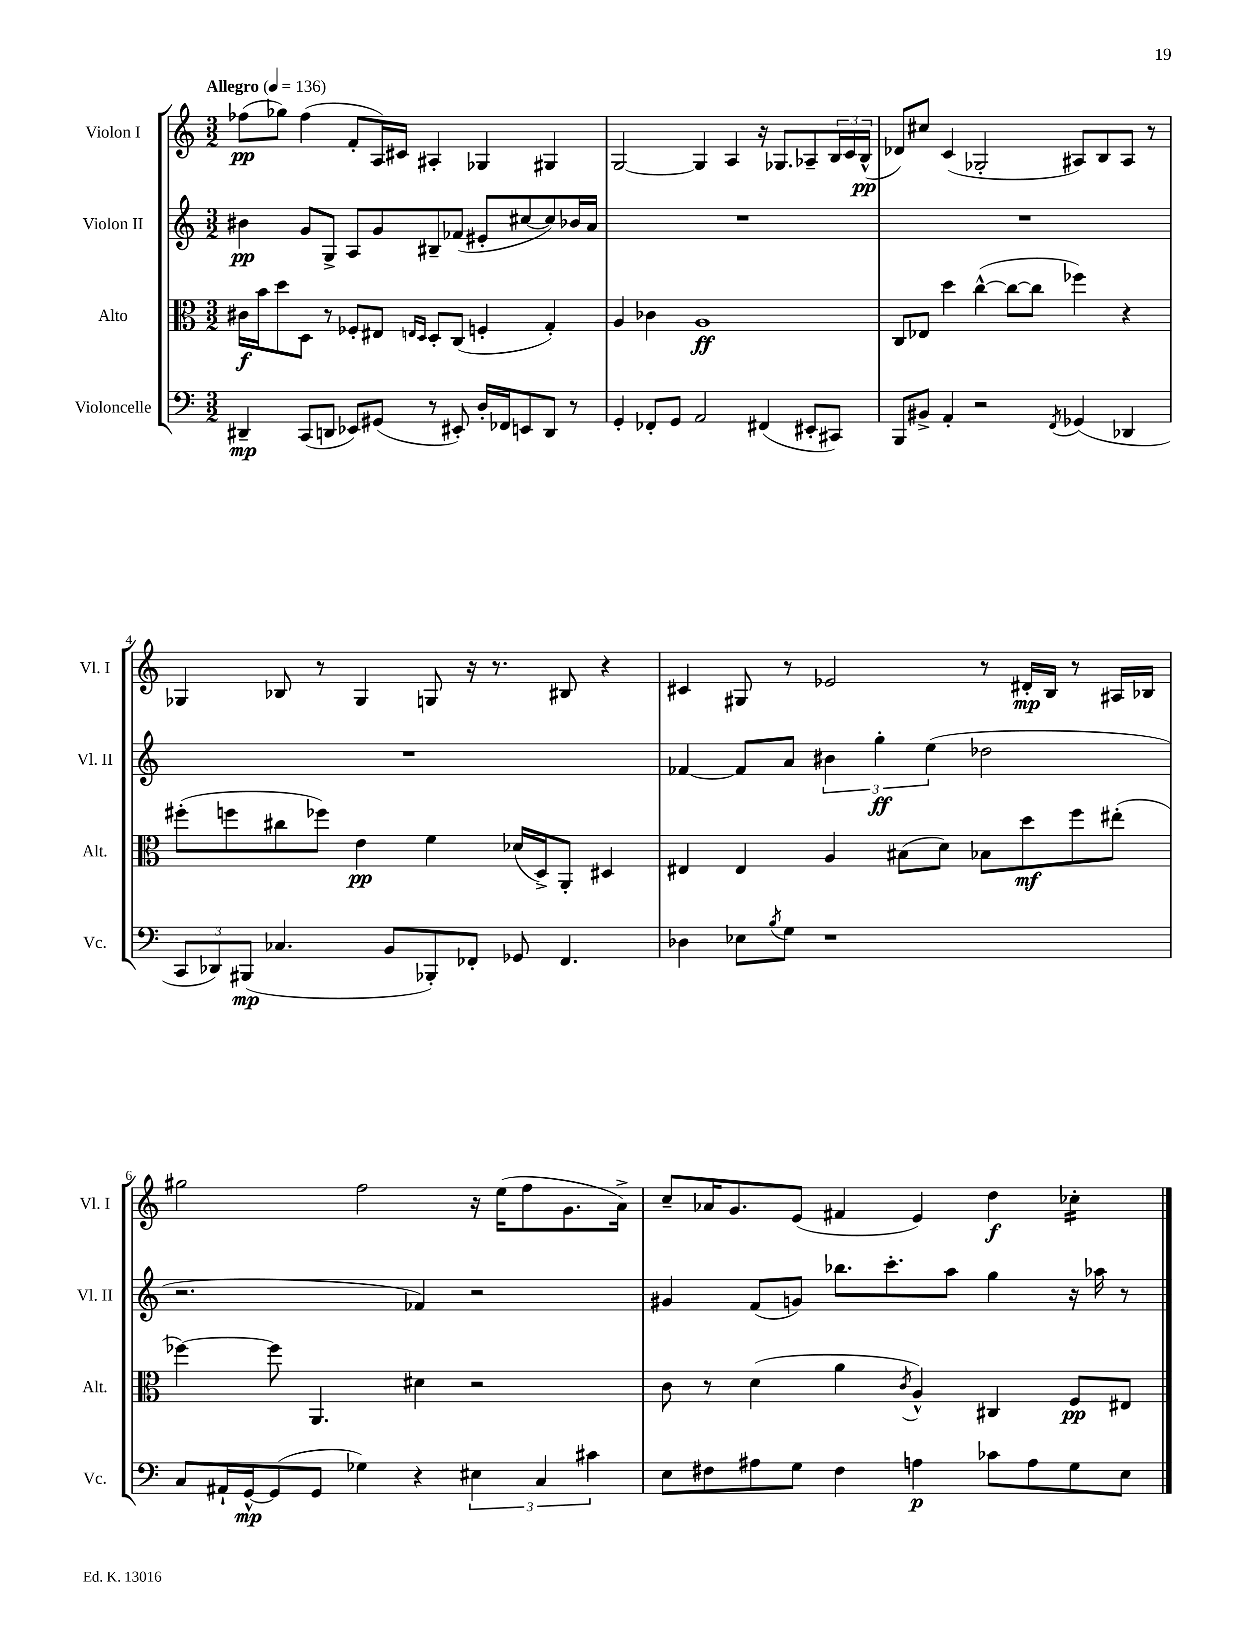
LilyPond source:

<<
\new StaffGroup <<
\new Staff = "s0" \with { instrumentName = "Violon I" shortInstrumentName = "Vl. I" } {
    \clef treble \key c \major \numericTimeSignature \time 3/2 \tempo "Allegro" 4 = 136
    fes''8\pp( ges''8) fes''4( f'8-. a16) cis'16 ais4-. ges4 gis4 |
    g2~ g4 a4 r16 ges8. aes8-- \tuplet 3/2 { b16 c'16 b16-^\pp( } |
    des'8) cis''8 c'4( ges2-. ais8) b8 ais8 r8 |
    ges4 bes8 r8 ges4 g8 r16 r8. bis8 r4 |
    cis'4 gis8 r8 ees'2 r8 dis'16-.\mp b16 r8 ais16 bes16 |
    gis''2 f''2 r16 e''16( f''8 g'8. a'16->) |
    c''8-- aes'16 g'8. e'8( fis'4 e'4) d''4\f ces''4:16-. \bar "|." |
}
\new Staff = "s1" \with { instrumentName = "Violon II" shortInstrumentName = "Vl. II" } {
    \clef treble \key c \major \numericTimeSignature \time 3/2
    bis'4\pp g'8 g8-> a8 g'8 bis8-- fes'8( eis'8-. cis''8~ cis''8) bes'16 a'16 |
    R1. |
    R1. |
    R1. |
    fes'4~ fes'8 a'8 \tuplet 3/2 { bis'4 g''4-.\ff e''4( } des''2 |
    r2. fes'4) r2 |
    gis'4 f'8( g'8) bes''8. c'''8.-. a''8 g''4 r16 aes''16 r8 \bar "|." |
}
\new Staff = "s2" \with { instrumentName = "Alto" shortInstrumentName = "Alt." } {
    \clef alto \key c \major \numericTimeSignature \time 3/2
    cis'16\f b'16 d''8 d8 r8 fes8-. eis8 \grace { e16 d16 } d8-. c8( f4-. g4-.) |
    a4 ces'4 a1\ff |
    c8 ees8 d''4 c''4~-^( c''8~ c''8 fes''4) r4 |
    fis''8-.( f''8 cis''8 fes''8) e'4\pp f'4 des'16( d16->) a,8-. dis4 |
    eis4 eis4 a4 bis8( d'8) bes8 d''8\mf f''8 eis''8-.( |
    fes''4~) fes''8 a,4. dis'4 r2 |
    c'8 r8 d'4( a'4 \acciaccatura { c'8 } a4-^) cis4 f8\pp eis8 \bar "|." |
}
\new Staff = "s3" \with { instrumentName = "Violoncelle" shortInstrumentName = "Vc." } {
    \clef bass \key c \major \numericTimeSignature \time 3/2
    dis,4--\mp c,8( d,8 ees,8) gis,8( r8 eis,8-.) d16-. fes,16 e,8 d,8 r8 |
    g,4-. fes,8-. g,8 a,2 fis,4( eis,8-. cis,8) |
    b,,8 bis,8-> a,4-. r2 \acciaccatura { f,8 } ges,4( des,4 |
    \tuplet 3/2 { c,8 des,8) bis,,8\mp( } ces4. b,8 bes,,8-.) fes,8-. ges,8 fes,4. |
    des4 ees8 \acciaccatura { b8 } g8 r1 |
    c8 ais,16-! g,16~-^\mp g,8( g,8 ges4) r4 \tuplet 3/2 { eis4 c4 cis'4 } |
    e8 fis8 ais8 g8 fis4 a4\p ces'8 a8 g8 e8 \bar "|." |
}
>>
>>
